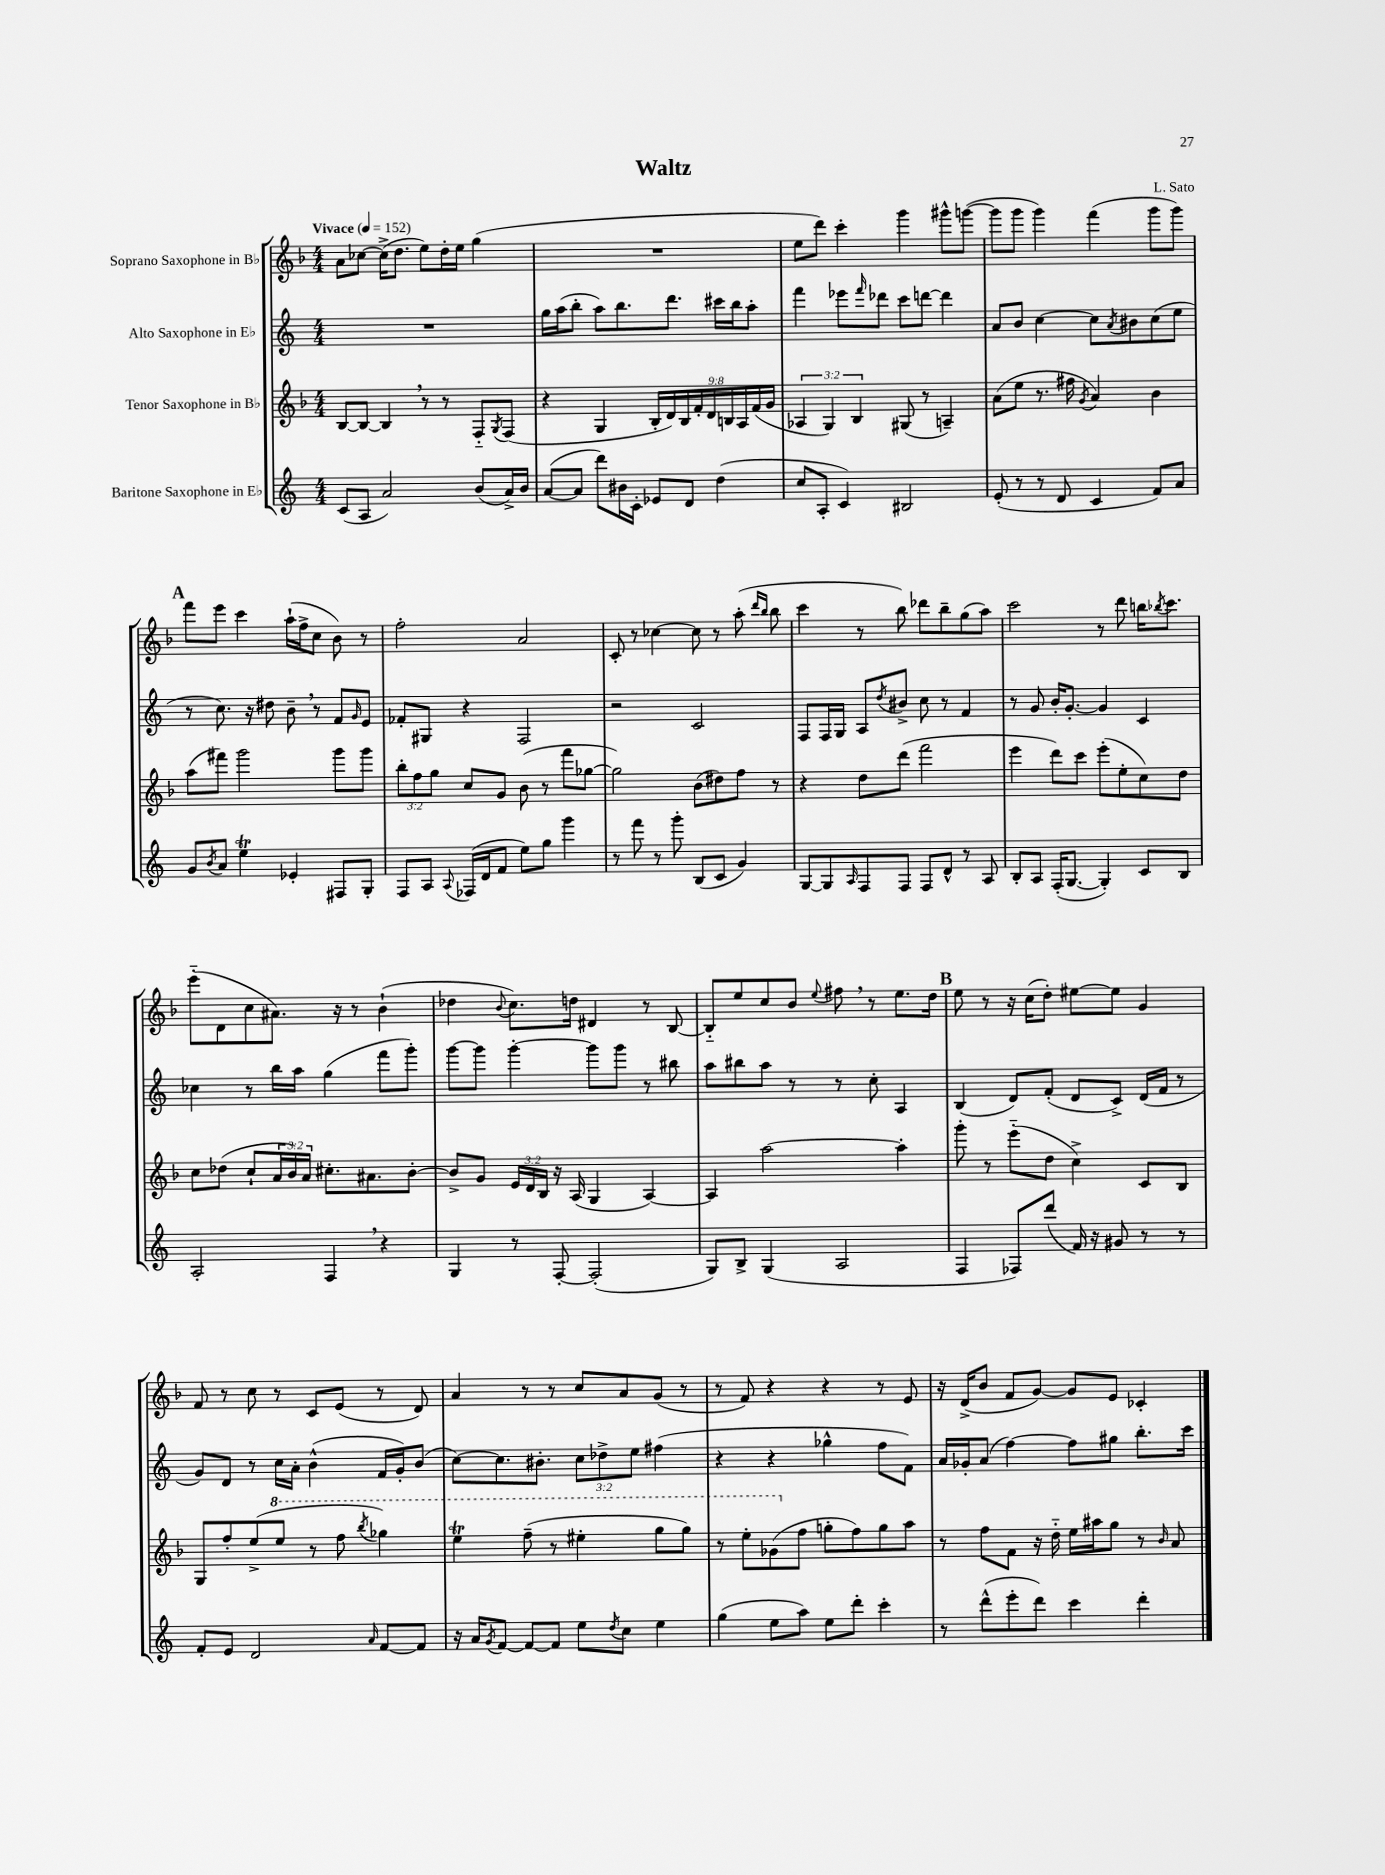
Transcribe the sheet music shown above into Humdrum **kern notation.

**kern	**kern	**kern	**kern
*staff4	*staff3	*staff2	*staff1
*clefG2	*clefG2	*clefG2	*clefG2
*k[]	*k[b-]	*k[]	*k[b-]
*M4/4	*M4/4	*M4/4	*M4/4
*MM152	*MM152	*MM152	*MM152
(8c/L	[8B-/L	1r	8a\L
8A/J	8B-/_J	.	[8cc-\J
2a/)	4B-/]	.	(16cc-^\]LK
.	.	.	8.dd\J
.	8r	.	8ee\L)
.	8r	.	16dd'\L
.	.	.	16ee\JJ
(8b/L	8F'~/L	.	(4gg\
.	8qG/	.	.
16a^/L)	(8F/J	.	.
16b/JJ	.	.	.
=	=	=	=
([8a/L	4r	16gg\LL	1r
.	.	(16aa\J	.
8a/]J	.	8bb'\J	.
8ddd\L)	4G/	8aa\L)	.
16b#\L	.	8.bb\	.
16c'\JJ	.	.	.
8e-/L	18B-'/LL	.	.
.	18d/)	.	.
.	.	8.ddd\J	.
.	18B-/	.	.
8d/J	.	.	.
.	18f'/	.	.
.	18d/	.	.
(4dd\	.	16ccc#\LL	.
.	18B/	.	.
.	.	16bb\J	.
.	18A/	.	.
.	.	8aa'\J	.
.	(18f/	.	.
.	18g/JJ	.	.
=	=	=	=
8cc/L	6A-/	4fff\	8ee\L
8A'/J	.	.	8ddd\J)
.	6G/)	.	.
4c/)	.	8eee-\L	4ccc'\
.	6B-/	.	.
.	.	16qqfff/	.
.	.	8ddd-\J	.
2B#/	(8G#/	8ccc\L	4ggg\
.	8r	[8ddd\J	.
.	4A~/)	4ddd\]	8ggg#^^\L
.	.	.	([8ggg\J
=	=	=	=
(8e'/	(8a\L	8a/L	8ggg\]L
8r	8ee\J	8b/J	8ggg\J
8r	8.r	[4cc\	4ggg\)
8d/	.	.	.
.	16ff#\	.	.
.	8qg/	.	.
4c/	4a/)	8cc\]L	(4fff\
.	.	8qa/	.
.	.	8b#\	.
8f/L)	4b-\	(8cc\	8ggg\L
8a/J	.	8ee\J	8ggg\J)
=	=	=	=
8g/L	(8aa\L	8r	8fff\L
8qb/	.	.	.
8a/J	8fff#\J)	8.cc\)	8eee\J
4ee\	2ggg\	.	4ccc\
.	.	16r	.
.	.	8dd#\	.
4e-'/	.	8b~\	(16aa`\LL
.	.	.	16ff^\J
.	.	8r	8cc\J
8F#/L	8ggg\L	8f/L	8b-\)
.	.	16qqg/	.
8G'/J	8ggg\J	8e/J	8r
=	=	=	=
8F/L	12bb-'\L	8f-'/L	2ff'\
.	12ff\	.	.
8A/J	.	8G#/J	.
.	12gg\J	.	.
8qqA/	.	.	.
(16F-/LL	8cc/L	4r	.
16d/J	.	.	.
8f/J	8g/J	.	.
8ee\L)	(8b-\	2F/	2a/
8gg\J	8r	.	.
4ggg\	8fff\L	.	.
.	[8gg-\J	.	.
=	=	=	=
8r	2gg-\])	2r	8c'/
8fff\	.	.	8r
8r	.	.	[4cc-\
8ggg'\	.	.	.
(8B/L	(8b-\L	2c/	8cc-\]
8c/J	8dd#\)	.	8r
4g/)	8ff\J	.	(8aa'\
.	.	.	16qqddd/LL
.	.	.	16qqbb-/JJ
.	8r	.	8bb-\
=	=	=	=
[8G/L	4r	8F/L	4ccc\
8G/]	.	16F/L	.
.	.	16G/JJ	.
16qqA/	.	.	.
8F/	8dd\L	8A/L	8r
.	.	8qdd/	.
8F/J	(8ddd\J	8b#^/J	8bb-\)
8F/L	2fff\	8cc\	8ddd-\L
8d^^/J	.	8r	8bb-~\
8r	.	4f/	(8gg\
8A/	.	.	8aa\J)
=	=	=	=
8B'/L	4eee\	8r	2ccc\
8A/J	.	8g/	.
(16F'/LK	8ddd\L)	16b'/LK	.
[8.G/J	.	[8.g'/J	.
.	8ccc\J	.	.
4G'/])	(8eee'\L	4g/]	8r
.	8ee'\	.	8ddd\
8c/L	8cc\)	4c/	16bb\LK
.	.	.	8qbb-/
.	.	.	8.ccc\J
8B/J	8dd\J	.	.
=	=	=	=
2A'/	8cc\L	4cc-\	(8eee'~\L
.	(8dd-\J	.	8d\
.	8cc`/L	8r	8cc\
.	24a/L	16bb\LL	8.a#\J)
.	24b-/)	.	.
.	.	16aa\JJ	.
.	24a/JJ	.	.
4F/	8.cc#'\L	(4gg\	.
.	.	.	16r
.	.	.	8r
.	8.a#\	.	.
4r	.	8fff\L	(4b-`\
.	[8b-'\J	8ggg'\J)	.
=	=	=	=
4G/	8b-^/]L	[8ggg\L	4dd-\
.	8g/J	8ggg\]J	.
.	.	.	8qqb-/
8r	24e/LL	[4ggg'\	8.cc\L)
.	24d/	.	.
.	24B-/JJ	.	.
[8F'/	16r	.	.
.	(16A/	.	16dd\Jk
(2F'/]	4G/	8ggg\]L	4d#/
.	.	8ggg\J	.
.	[4A/)	8r	8r
.	.	8bb#\	[8B-/
=	=	=	=
8G/L)	4A/]	8aa\L	8B-'~/]L
8B^/J	.	8bb#\	8ee/
(4G/	[2aa\	8aa\J	8cc/
.	.	8r	8b-/J
.	.	.	8qqee/
2A/	.	8r	8ff#\
.	.	8cc'\	8r
.	4aa'\]	4A/	8.ee\L
.	.	.	16dd\Jk
=	=	=	=
4F/	8ggg'\	(4B/	8ee\
.	8r	.	8r
8F-/L)	(8eee'~\L	8d/L)	16r
.	.	.	(16cc\LK
(8ddd/J	8dd\J	(8f'/J	8dd'\J)
16f/)	4cc^\)	8d/L	[8ee#\L
16r	.	.	.
8g#/	.	8c^/J)	8ee#\]J
8r	8c/L	(16d/LL	4g/
.	.	16f/JJ	.
8r	8B-/J	8r	.
=	=	=	=
8f'/L	8G/L	8g/L)	8f/
8e/J	8ff'/	8d/J	8r
2d/	(8ee^/	8r	8cc\
.	8eee/J	16cc\LL	8r
.	.	16a'\JJ	.
.	8r	(4b^^\	8c/L
.	8fff\	.	(8e/J
16qqa/	8qbbb-/	.	.
[8f/L	4ggg-\)	16f/LL	8r
.	.	16g'/J)	.
8f/]J	.	(8b/J	8d/)
=	=	=	=
16r	4eee\	[8cc\L)	4a/
16a/LK	.	.	.
8qg/	.	.	.
[8f/J	.	8.cc\]	.
8f/_L	(8fff~\	.	8r
.	.	8.b#'\J	.
8f/]J	8r	.	8r
8ee\L	4eee#'\	12cc\L	8cc/L
.	.	12dd-^\	.
8qdd/	.	.	.
8cc\J	.	.	8a/
.	.	12ee\J	.
4ee\	8ggg\L	(4ff#\	(8g/J
.	8ggg\J)	.	8r
=	=	=	=
(4gg\	8r	4r	8r
.	8eee'\L	.	8f/)
8ee\L	(8gg-\	4r	4r
8aa\J)	8ff\J	.	.
8ee\L	8gg'\L	4gg-^^\	4r
8ddd'\J	8ff\)	.	.
4ccc'\	8gg\	8ff\L	8r
.	8aa\J	8f\J)	8e/
=	=	=	=
8r	8r	16a/LL	16r
.	.	16g-'/J	(16d^/LK
(8ddd^^\L	8ff\L	(8a/J	8b-/J
8eee'\	8f\J	[4ff\)	8f/L
8ddd\J)	16r	.	[8g/J)
.	16dd'~\	.	.
4ccc\	16ee\LL	8ff\]L	8g/]L
.	16aa#\J	.	.
.	8gg\J	8gg#\J	8e/J
4ddd'\	8r	8.bb'\L	4c-'/
.	16qqb-/	.	.
.	8a/	.	.
.	.	16ccc\Jk	.
==	==	==	==
*-	*-	*-	*-
